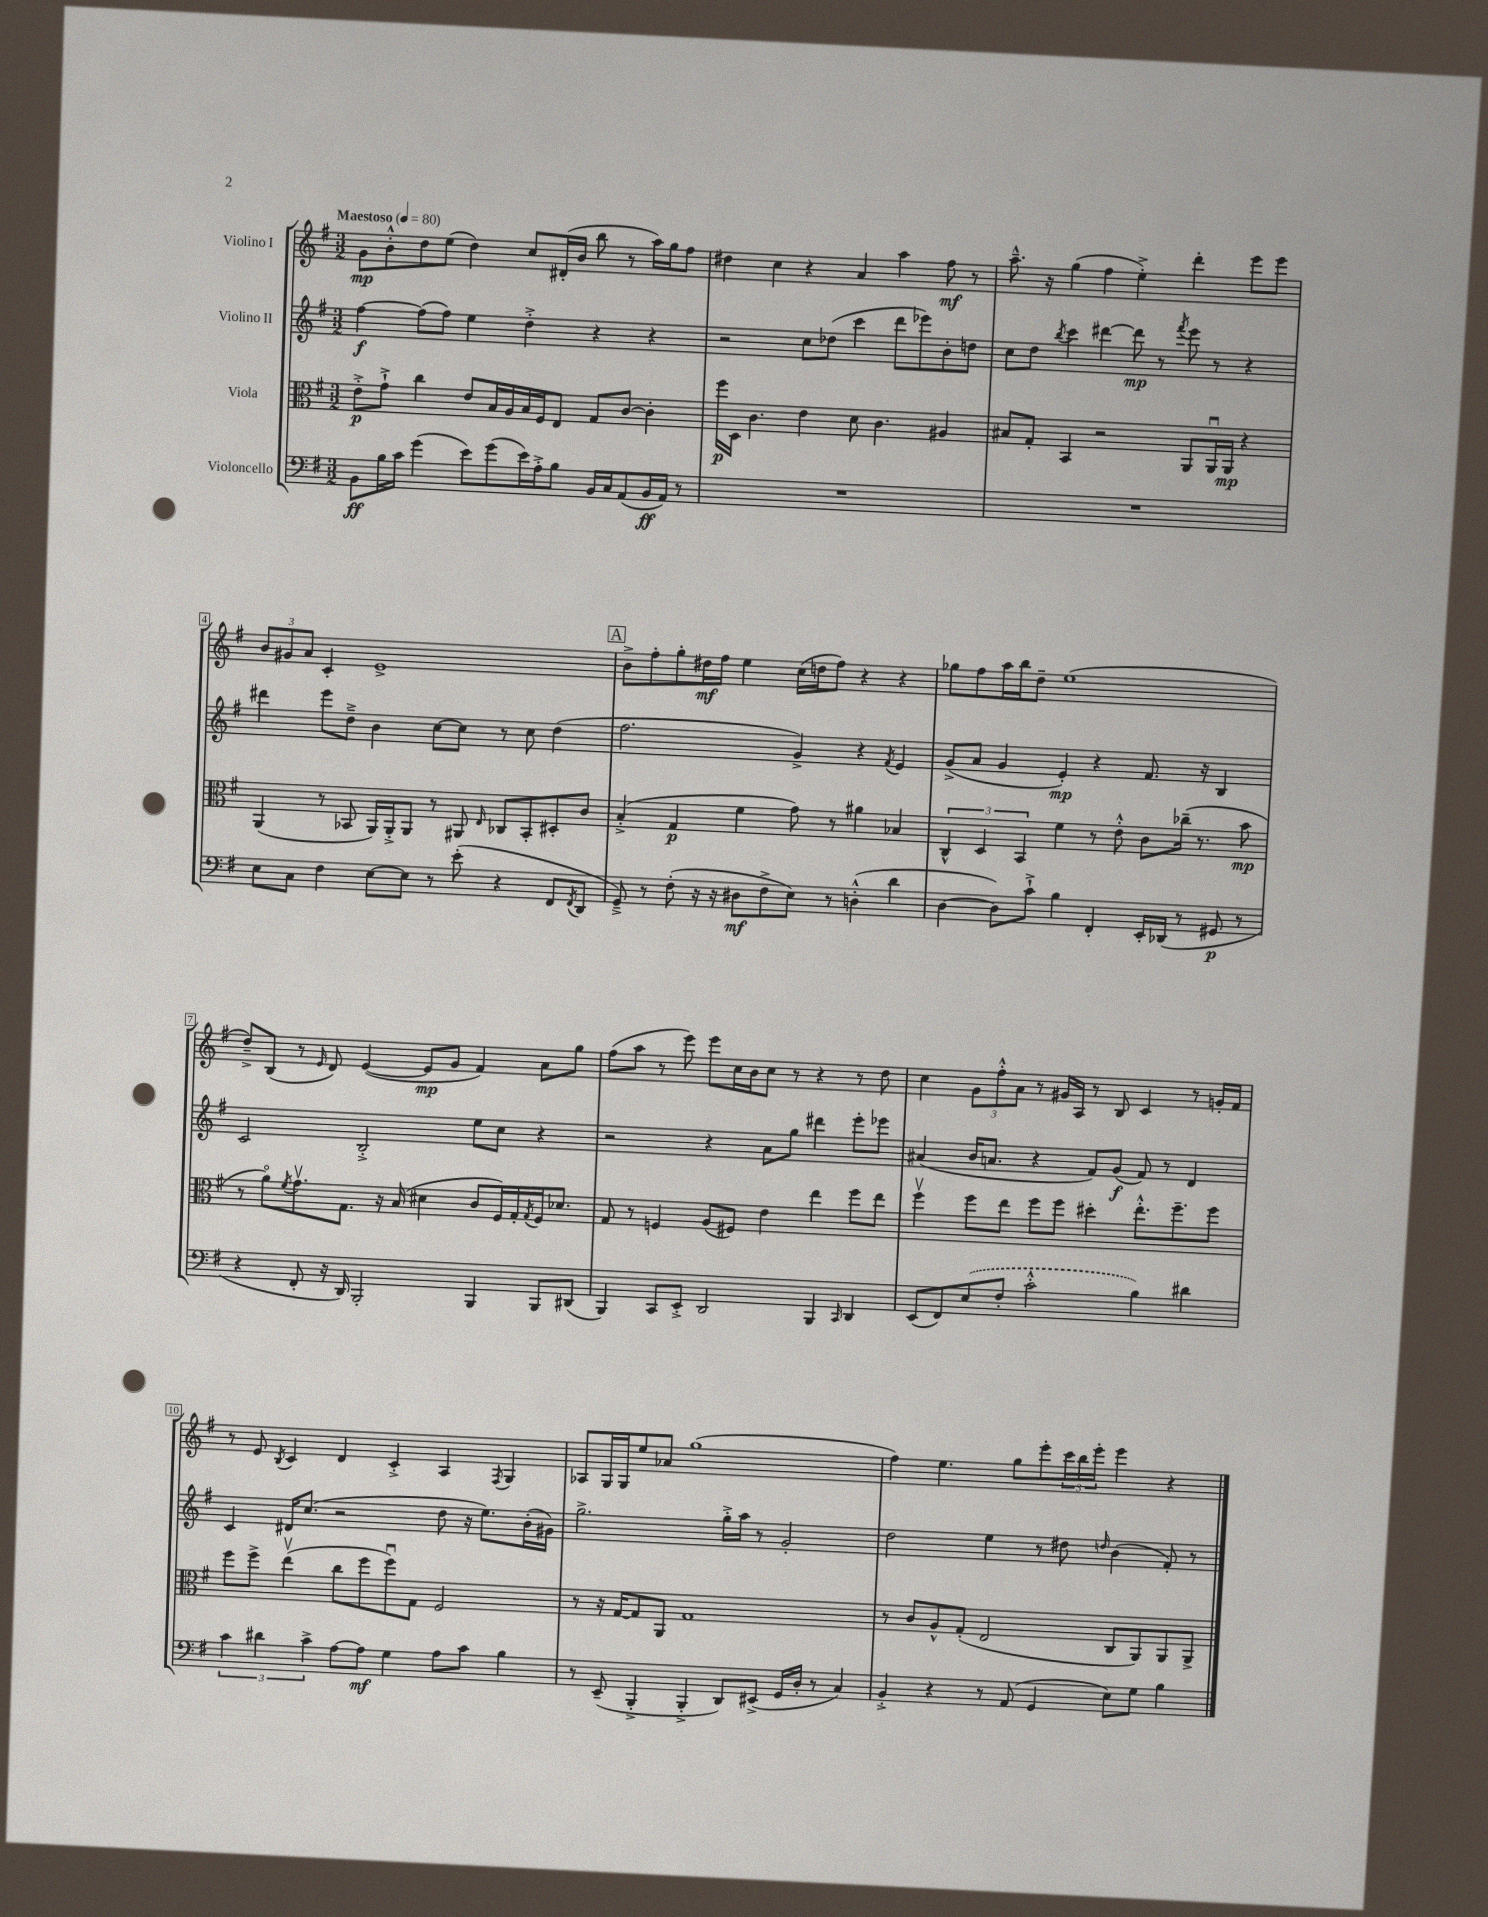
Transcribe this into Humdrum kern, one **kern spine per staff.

**kern	**kern	**kern	**kern
*staff4	*staff3	*staff2	*staff1
*clefF4	*clefC3	*clefG2	*clefG2
*k[f#]	*k[f#]	*k[f#]	*k[f#]
*M3/2	*M3/2	*M3/2	*M3/2
*MM80	*MM80	*MM80	*MM80
8BB	8e'^	[4ff#	8g
16B	8g`^	.	8b'^^
16c	.	.	.
(4g	4cc	(8ff#]	8dd
.	.	8ff#)	(8ee
8e)	8e	4ee	4dd)
(8g	16B	.	.
.	16A	.	.
16e)	16B	4dd'^	8cc
16A'^	16F#	.	.
8B	8E	.	(16d#'
.	.	.	16b
16BB	8G	4r	8bb
16C	.	.	.
(8AA	[8c	.	8r
16BB	4c']	4r	16aa)
16AA)	.	.	16gg
8r	.	.	8ff#
=	=	=	=
1.r	16ff#	2r	4dd#
.	16D	.	.
.	4.c	.	.
.	.	.	4cc
.	4e	8cc	4r
.	.	(8dd-	.
.	8d	4ccc	4a
.	4.c	.	.
.	.	8ddd	4aa
.	.	8eee-)	.
.	4A#	8b'	8ff#
.	.	8dd	8r
=	=	=	=
1.r	8B#	8cc	8.aa~^^
.	8G'	8dd	.
.	.	.	16r
.	.	8qbb	.
.	4BB	4ccc	(4gg
.	2r	[4ddd#	4ff#
.	.	8ddd#]	4ee'^)
.	.	8r	.
.	.	8qfff#	.
.	8AA	8eee	4ddd'
.	16AAu	8r	.
.	16AA	.	.
.	4r	4r	8eee
.	.	.	8eee
=	=	=	=
8E	(4AA	4ddd#	12b
.	.	.	12g#
8C	.	.	.
.	.	.	12a
4F#	8r	8eee	4c'
.	8BB-	8dd~^	.
[8E	16AA)	4b	1e^
.	16AA'^	.	.
8E]	8AA	.	.
8r	8r	[8cc	.
(8e'	8AA#	8cc]	.
.	16qqE	.	.
4r	8C-	8r	.
.	8BB-'	8cc	.
8FF#	8D#'	(4dd	.
8qFF#	.	.	.
8DD	8c	.	.
=	=	=	=
8GG~^)	(4B'^	2.ff#	8b^
8r	.	.	8ff#'
(8F#'	4G	.	8gg'
16r	.	.	16dd#
16r	.	.	16ff#
8D#	4f#	.	4ee
8F#^	.	.	.
8E)	8g)	4g^)	(16cc
.	.	.	16dd
8r	8r	.	8ff#)
(4D'^^	4a#	4r	4r
.	.	8qf#	.
4d	4B-	4e	4r
=	=	=	=
[4D	6C^^	(8g^	8gg-
.	.	8a	8ff#
.	6D	.	.
8D])	.	4g	16aa
.	.	.	16bb
.	6BB	.	.
8c`^	.	.	8dd~
4B	4f#	4e')	(1ee
4FF#'	8r	4r	.
.	8e'^^	.	.
16EE'	8c	8.f#	.
(16DD-	.	.	.
8r	(16cc-~	.	.
.	8.r	16r	.
8GG#	.	4B	.
8r	8b	.	.
=	=	=	=
4r	8r	2c	8dd~^)
.	8ao)	.	(8B
.	8qf#	.	.
8FF#'	8.gv	.	8r
.	.	.	16qqe
16r	.	.	8d)
16DD)	8.G	.	.
2BBB'	.	2B'^	([4e
.	16r	.	.
.	(16B	.	.
.	4d#	.	8e]
.	.	.	8g
4BBB	8c	8ee	4f#)
.	16F#)	8cc	.
.	16G'	.	.
.	8qG	.	.
8BBB	16F#	4r	8a
.	8.d-	.	.
(8DD#	.	.	8gg
=	=	=	=
4BBB)	8G	2r	(8ff#
.	8r	.	8aa
8CC	4F	.	8r
8EE'^	.	.	8eee)
2DD	(8A	4r	8eee
.	8F#)	.	16cc
.	.	.	16b
.	4e	8a	8cc
.	.	8gg	8r
4BBB	4ee	4ddd#	4r
16qqCC	.	.	.
4DD	8ff#	8eee'	8r
.	8ee	8eee-	8dd
=	=	=	=
(8EE	4ff#v	(4a#	4cc
8FF#)	.	.	.
(8E	8ff#	16b	12g
.	.	8.a	.
.	.	.	12ff#'^^
8F#'	8ee	.	.
.	.	.	12a
2c'^^	8ff#	4r	8r
.	8ff#	.	16g#
.	.	.	16A
.	4dd#'	8f#)	8r
.	.	(8g	8B
4B)	8.ee'^^	8f#)	4c
.	.	8r	.
.	8.ff#~	.	.
4d#	.	4d	8r
.	8ff#	.	16g'
.	.	.	16f#
=	=	=	=
6c	8ff#	4c	8r
.	8ff#^	.	8e
6d#	.	.	.
.	.	.	8qB
.	(4eev	16d#	4c
.	.	(8.cc	.
6c^	.	.	.
[8A	8cc	2r	4d
8A]	8ff#	.	.
4G	8ff#u)	.	4c'^
.	8G	.	.
8A	2F#	8dd	4A
8c	.	16r	.
.	.	8.ee)	.
.	.	.	8qF#
4B	.	.	4G
.	.	(16b'	.
.	.	16g#)	.
=	=	=	=
8r	8r	2.gg^	8A-
(8EE~	16r	.	16G
.	[16G	.	16G
4BBB'^	8G]	.	8ee
.	8AA	.	8a-
4BBB'^	1G	.	(1gg
8DD)	.	16gg'^	.
.	.	16aa	.
(8EE#^	.	8r	.
16GG	.	2g'	.
16D'	.	.	.
8r	.	.	.
4C)	.	.	.
=	=	=	=
4BB'^	8r	2dd	4ff#)
.	8c	.	.
4r	8A^^	.	4.ee
.	(8G'	.	.
8r	2E	4ee	.
(8AA	.	.	8gg
4GG	.	8r	8eee'
.	.	8dd#	24ccc
.	.	.	24bb
.	.	.	24eee'
.	.	16qqdd	.
8E)	8C	(4b	4eee
8G	8AA)	.	.
4B	8AA	8f#')	4r
.	8AA^	8r	.
==	==	==	==
*-	*-	*-	*-
